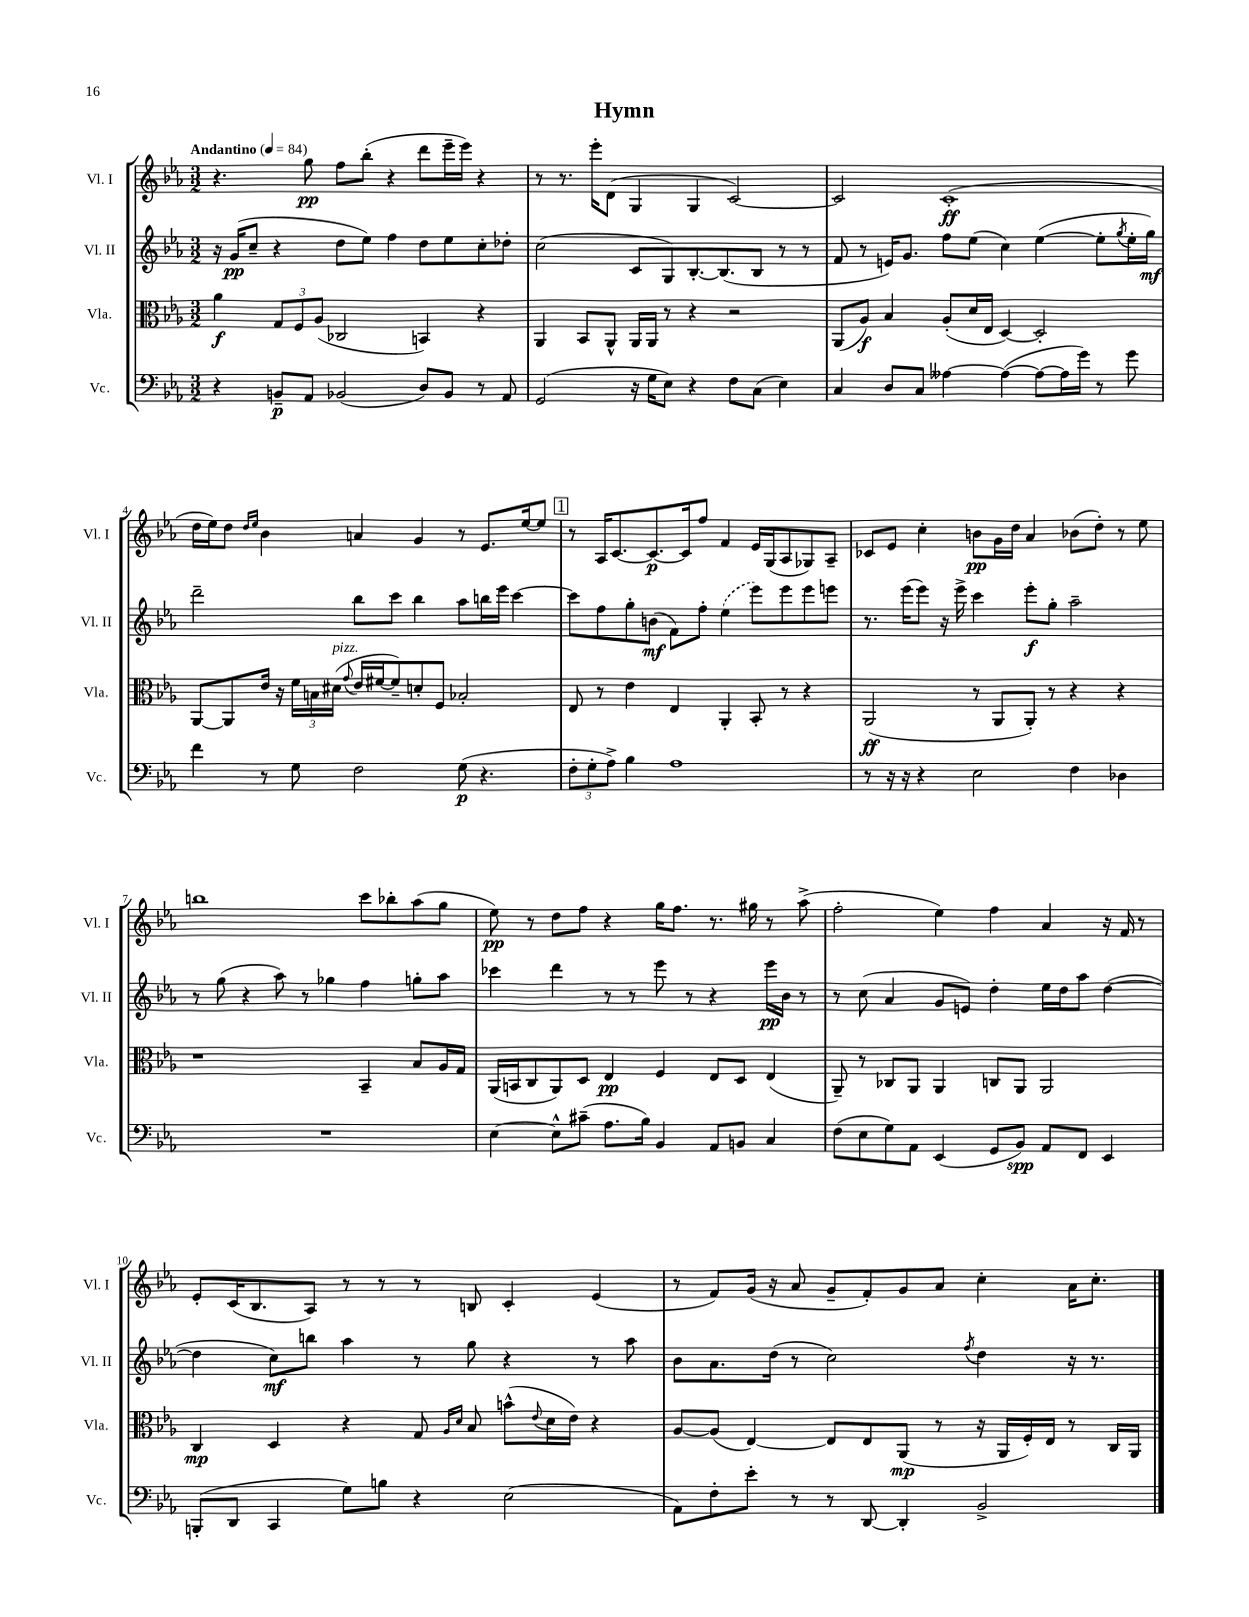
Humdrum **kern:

**kern	**kern	**kern	**kern
*staff4	*staff3	*staff2	*staff1
*clefF4	*clefC3	*clefG2	*clefG2
*k[b-e-a-]	*k[b-e-a-]	*k[b-e-a-]	*k[b-e-a-]
*M3/2	*M3/2	*M3/2	*M3/2
*MM84	*MM84	*MM84	*MM84
4r	4a-\	16r	4.r
.	.	(16g/LK	.
.	.	8cc~/J	.
8BB~/L	12G/L	4r	.
.	12F/	.	.
8AA-/J	.	.	8gg\
.	(12A-/J	.	.
(2BB-/	2C-/	8dd\L	8ff\L
.	.	8ee-\J)	(8bb-'\J
.	.	4ff\	4r
8D/L)	4BB/)	8dd\L	8ddd\L
8BB-/J	.	8ee-\	16eee-~\L
.	.	.	16eee-\JJ)
8r	4r	8cc'\	4r
8AA-/	.	8dd-'\J	.
=	=	=	=
(2GG/	4AA-/	(2cc\	8r
.	.	.	8.r
.	8BB-/L	.	.
.	.	.	16eee-'\LK
.	8AA-^^/J	.	(8d\J
16r	16AA-/LL	8c/L	4G/
16G\LK	16AA-/JJ	.	.
8E-\J)	8r	8G/)	.
4r	4r	[8.B-'/	4G/
.	.	(8.B-/]	.
8F\L	2r	.	[2c/)
(8C\J	.	8B-/J	.
4E-\)	.	8r	.
.	.	8r	.
=	=	=	=
4C/	(8AA-/L	8f/	2c/]
.	8A-/J)	8r	.
8D/L	4B-/	16e/LK)	.
.	.	8.g/J	.
8C/J	.	.	.
[4A--\	(8A-'/L	8ff\L	(1c'
.	16d/L	(8ee-\J	.
.	16E-/JJ	.	.
(4A--\_	[4D/)	4cc\)	.
8A--\_L	2D'/]	([4ee-\	.
16A--\]L	.	.	.
16g\JJ)	.	.	.
8r	.	8ee-'\]L	.
.	.	8qgg/	.
8g\	.	16ee-'\L	.
.	.	16gg\JJ)	.
=	=	=	=
4f\	[8AA-/L	2ddd~\	16dd\LL
.	.	.	16ee-\J)
.	8AA-/]	.	8dd\J
.	.	.	16qqdd/LL
.	.	.	16qqee-/JJ
8r	16e-/Jk	.	4b-\
.	16r	.	.
8G\	24f\LL	.	.
.	24B\	.	.
.	(24d#\JJ	.	.
.	8qqg/	.	.
2F\	16e-/LL	8bb-\L	4a/
.	[16f#/J	.	.
.	8f#~/])	8ccc\J	.
.	8d'/	4bb-\	4g/
.	8F/J	.	.
(8G\	2B-'/	8aa-\L	8r
4.r	.	16bb\L	8.e-/L
.	.	16eee-\JJ	.
.	.	[4ccc\	.
.	.	.	[16ee-/k
.	.	.	8ee-/]J
=	=	=	=
12F'\L	8E-/	8ccc\]L	8r
12G'\	.	.	.
.	8r	8ff\	16A-/LK
12A-^\J)	.	.	.
.	.	.	[8.c/
4B-\	4e-\	8gg'\	.
.	.	(8b\J	8.c/_
1A-	4E-/	8f\L)	.
.	.	.	16c/]k
.	.	8ff'\J	8ff/J
.	4AA-'/	(4ee-\	4f/
.	8BB-'/	8eee-\L)	16e-/LL
.	.	.	(16G/J
.	8r	8eee-\	8A-/
.	4r	8eee-\	8G-/)
.	.	8eee\J	8A-~/J
=	=	=	=
8r	(2AA-/	8.r	8c-/L
16r	.	.	8e-/J
16r	.	(16eee-\LK	.
4r	.	8eee-\J)	4cc'\
.	.	16r	.
.	.	16eee-^\	.
2E-\	8r	4ccc\	8b\L
.	8AA-/L	.	16g\L
.	.	.	16dd\JJ
.	8AA-'/J)	8eee-'\L	4a-/
.	8r	8gg'\J	.
4F\	4r	2aa-~\	(8b-\L
.	.	.	8dd'\J)
4D-\	4r	.	8r
.	.	.	8ee-\
=	=	=	=
1.r	1r	8r	1bb
.	.	(8gg\	.
.	.	4r	.
.	.	8aa-\)	.
.	.	8r	.
.	.	4gg-\	.
.	4BB-~/	4ff\	8ccc\L
.	.	.	8bb-'\
.	8B-/L	8gg'\L	(8aa-\
.	16A-/L	8aa-\J	8gg\J
.	16G/JJ	.	.
=	=	=	=
[4E-\	(16AA-/LL	4ccc-\	8ee-\)
.	16BB/J	.	.
.	8C/	.	8r
8E-^^\]L	8AA-/)	4ddd\	8dd\L
(8c#~\J	8D/J	.	8ff\J
8.A-\L	4E-/	8r	4r
.	.	8r	.
16B-\Jk)	.	.	.
4BB-/	4F/	8eee-\	16gg\LK
.	.	.	8.ff\J
.	.	8r	.
8AA-/L	8E-/L	4r	8.r
8BB/J	8D/J	.	.
.	.	.	16gg#\
4C/	(4E-/	16eee-\LL	8r
.	.	16b-\JJ	.
.	.	8r	(8aa-^\
=	=	=	=
(8F\L	8AA-~/)	8r	2ff'\
8E-\	8r	(8cc\	.
8G\)	8C-/L	4a-/	.
8AA-\J	8AA-/J	.	.
(4EE-/	4AA-/	8g/L	4ee-\)
.	.	8e/J)	.
8GG/L	8C/L	4dd'\	4ff\
8BB-/J)	8AA-/J	.	.
8AA-/L	2AA-/	16ee-\LL	4a-/
.	.	16dd\J	.
8FF/J	.	8aa-\J	.
4EE-/	.	([4dd\	16r
.	.	.	16f/
.	.	.	8r
=	=	=	=
(8BBB'/L	4C/	4dd\]	8e-'/L
8DD/J	.	.	(16c/K
.	.	.	8.B-/
4CC/	4D/	8cc\L)	.
.	.	8bb\J	8A-/J)
8G\L)	4r	4aa-\	8r
8B\J	.	.	8r
4r	8G/	8r	8r
.	16qqA-/LL	.	.
.	16qqd/JJ	.	.
.	8B-/	8gg\	8B/
(2E-\	(8b^^\L	4r	4c'/
.	8qqe-/	.	.
.	16d\L	.	.
.	16e-\JJ)	.	.
.	4r	8r	(4e-/
.	.	8aa-\	.
=	=	=	=
8AA-\L)	[8A-/L	8b-\L	8r
8F'\	(8A-/]J	8.a-\	8f/L)
8e-'\J	[4E-/)	.	(16g/Jk
.	.	(16dd\Jk	16r
8r	.	8r	8a-/
8r	8E-/]L	2cc\)	8g~/L
[8DD/	8E-/	.	8f'/)
4DD'/]	(8AA-/J	.	8g/
.	8r	.	8a-/J
.	.	8qff/	.
2BB-^/	16r	4dd\	4cc'\
.	16AA-/LL	.	.
.	16F'/)	.	.
.	16E-/JJ	.	.
.	8r	16r	16a-\LK
.	.	8.r	8.cc'\J
.	16C/LL	.	.
.	16AA-/JJ	.	.
==	==	==	==
*-	*-	*-	*-
